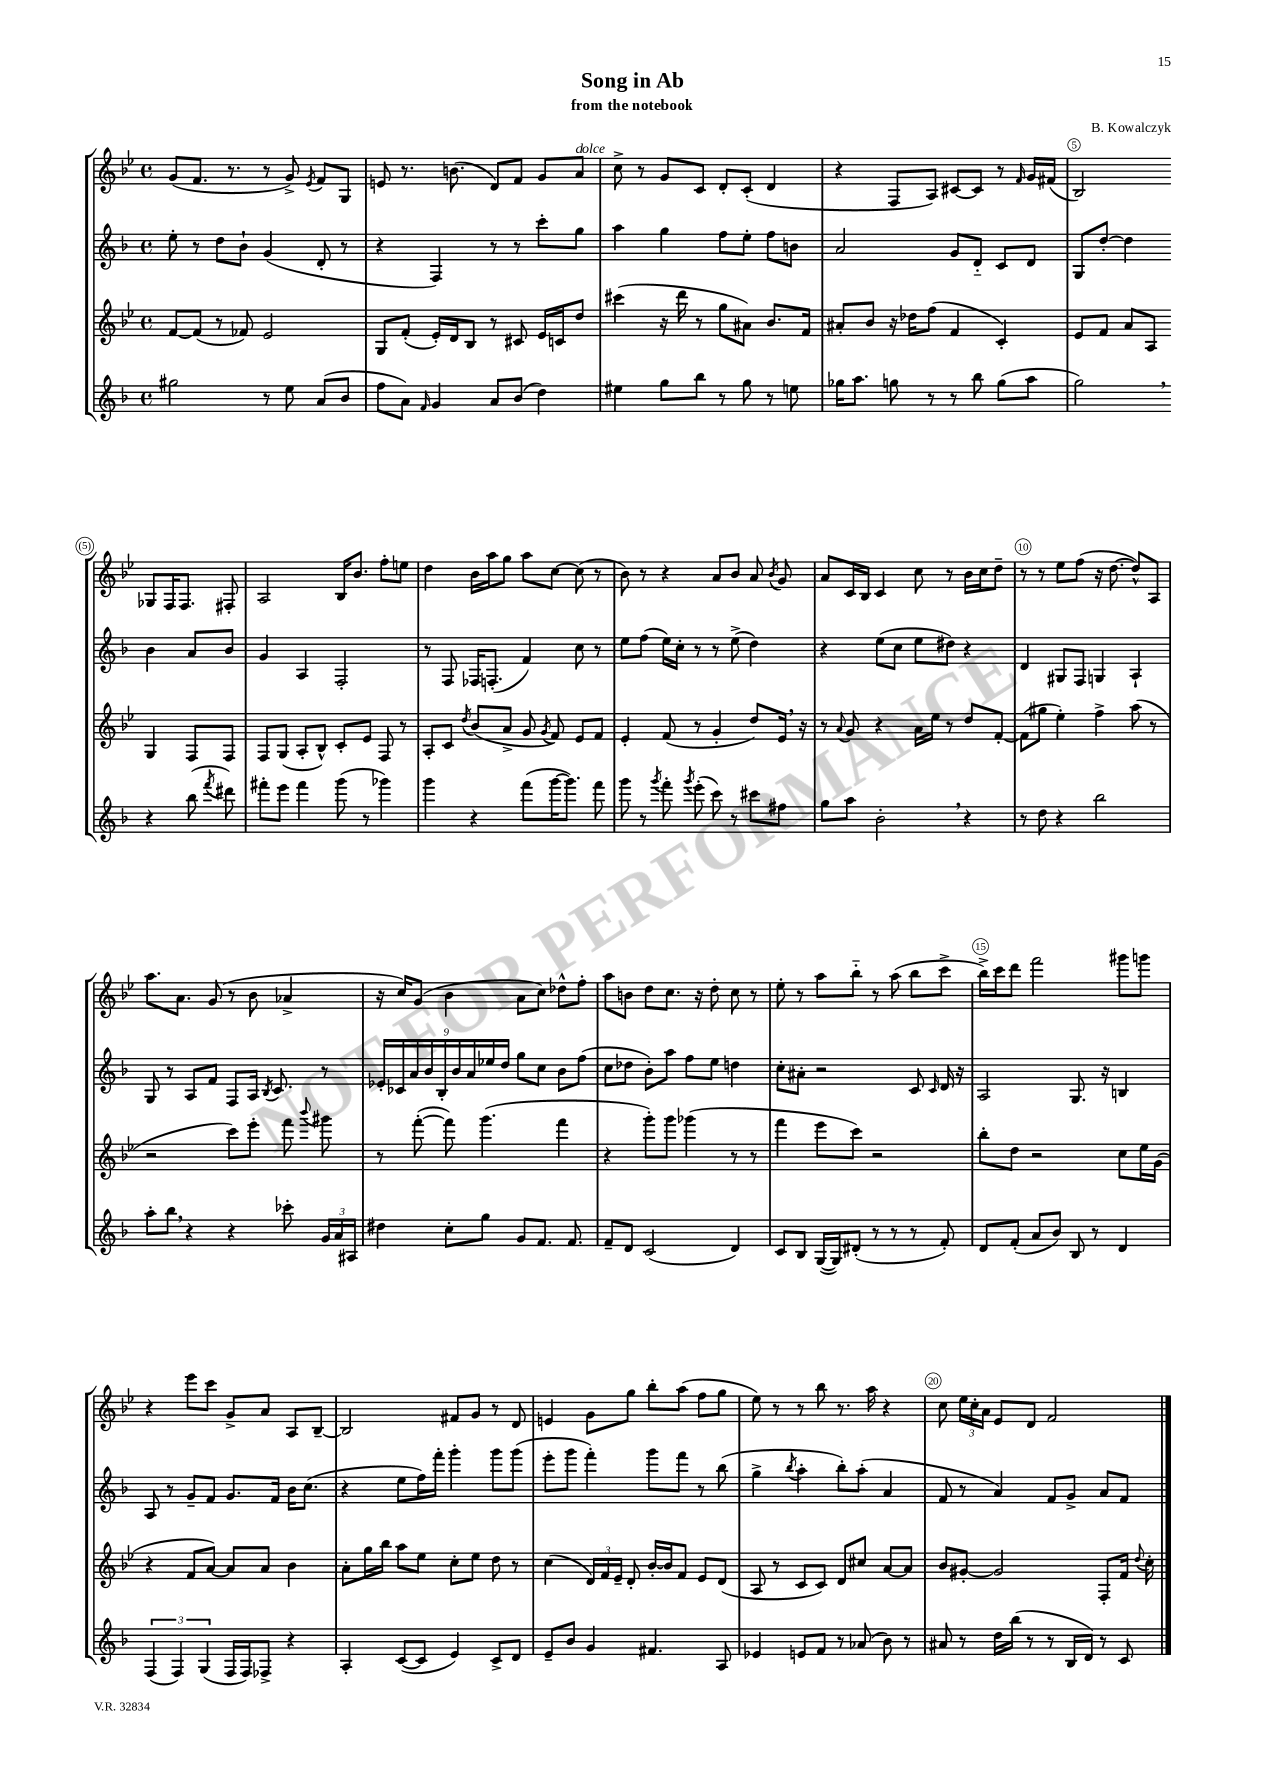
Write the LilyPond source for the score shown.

\header { title = "Song in Ab" composer = "B. Kowalczyk" subtitle = "from the notebook" }
<<
\new StaffGroup <<
\new Staff = "s0" {
    \clef treble \key bes \major \defaultTimeSignature \time 4/4
    \autoBeamOff g'8[( f'8.] r8. r8 g'8->) \acciaccatura { ees'8 } f'8[ g8] |
    e'8 r8. b'8.( d'8[) f'8] g'8[ a'8]^\markup { \italic "dolce" } |
    c''8-> r8 g'8[ c'8] d'8[-. c'8]-.( d'4 |
    r4 f8[ a8]) cis'8[~ cis'8] r8 \grace { f'16 } g'16[ fis'16]( |
    bes2) ges8[ f16 f8.] fis8-. |
    a2 bes16[ bes'8.] f''8[-. e''8] |
    d''4 bes'16[ a''16 g''8] a''8[ c''8]~ c''8( r8 |
    bes'8) r8 r4 a'8[ bes'8] a'8 \acciaccatura { bes'8 } g'8 |
    a'8[ c'16 bes16] c'4 c''8 r8 bes'16[ c''16 d''8]-- |
    r8 r8 ees''8[ f''8]( r16 d''8.~ d''8[-^) a8] |
    a''8.[ a'8.] g'8( r8 bes'8 aes'4-> |
    r16 c''16[) g'8]( bes'4 a'8[ c''8]) des''8[-^ f''8]-. |
    a''8[ b'8] d''8[ c''8.] r16 d''8-. c''8 r8 |
    ees''8-. r8 a''8[ bes''8]-_ r8 a''8( bes''8[ c'''8]-> |
    bes''16[->) c'''16 d'''8] f'''2 gis'''8[ g'''8] |
    r4 ees'''8[ c'''8] g'8[-> a'8] a8[ bes8]~-- |
    bes2 fis'8[ g'8] r8 d'8 |
    e'4 g'8[ g''8] bes''8[-. a''8]( f''8[ g''8] |
    ees''8) r8 r8 bes''8 r8. a''16 r4 |
    c''8 \tuplet 3/2 { ees''16[ c''16-. a'16] } ees'8[ d'8] f'2 \bar "|." |
}
\new Staff = "s1" {
    \clef treble \key f \major \defaultTimeSignature \time 4/4
    \autoBeamOff e''8-. r8 d''8[ bes'8]-! g'4( d'8-. r8 |
    r4 f4) r8 r8 c'''8[-. g''8] |
    a''4 g''4 f''8[ e''8]-. f''8[ b'8] |
    a'2 g'8[ d'8]-_ c'8[ d'8] |
    g8[ d''8]~-. d''4 bes'4 a'8[ bes'8] |
    g'4 a4 f2-. |
    r8 f8 fes16[ f8.]-.( f'4) c''8 r8 |
    e''8[ f''8]( e''16[) c''16]-. r8 r8 e''8->( d''4) |
    r4 e''8[( c''8] e''8[ dis''8]) r4 |
    d'4 gis8[ f8] g4 a4-! |
    g8 r8 a8[ f'8] f8[ a16] \acciaccatura { bes8 } c'8. r8 |
    \tuplet 9/8 { ees'16[-. ces'16 a'16 bes'16 bes16-. bes'16 a'16 ees''16 d''16] } g''8[ c''8] bes'8[ f''8]( |
    c''8[ des''8] bes'8[-.) a''8] f''8[ e''8] d''4 |
    c''8[-. ais'8]-. r2 c'8 \grace { c'16 } d'16 r16 |
    a2 g8. r16 b4 |
    a8 r8 g'8[-- f'8] g'8.[ f'16] bes'16[ c''8.]( |
    r4 e''8[ f''16) f'''16]-. g'''4-. g'''8[ g'''8]( |
    e'''8[-. g'''8] f'''4-.) g'''8[ f'''8] r8 bes''8( |
    g''4-> \acciaccatura { bes''8 } a''4-. bes''8[-.) a''8]-.( a'4 |
    f'8 r8 a'4) f'8[ g'8]-> a'8[ f'8] \bar "|." |
}
\new Staff = "s2" {
    \clef treble \key bes \major \defaultTimeSignature \time 4/4
    \autoBeamOff f'8[~ f'8]( r8 fes'8) ees'2 |
    g8[ f'8]-.( ees'16[-.) d'16 bes8] r8 cis'8 ees'16[ c'16 d''8] |
    cis'''4( r16 d'''16 r8 g''8[ ais'8]) bes'8.[ f'16] |
    ais'8[-. bes'8] r16 des''16[ f''8]( f'4 c'4-.) |
    ees'8[ f'8] a'8[ a8] g4 f8[ f8] |
    f8[ g8]( a8[-. bes8]-^) c'8[-. ees'8] f8 r8 |
    a8[-. c'8] \acciaccatura { d''8 } bes'8[( a'8]-> g'8 \acciaccatura { g'8 } f'8) ees'8[ f'8] |
    ees'4-. f'8( r8 g'4-. d''8[) ees'16] \breathe r16 |
    r8 \appoggiatura { a'8 } g'8 r4 a'16[ ees''16] r8 d''8[ f'8]~-. |
    f'8[( gis''8] ees''4-.) f''4-> a''8( r8 |
    r2 c'''8[) ees'''8]-. f'''8 \appoggiatura { bes'''8 } gis'''8 |
    r8 f'''8~-.( f'''8) g'''4.( f'''4 |
    r4 g'''8[-.) g'''8] ges'''4( r8 r8 |
    f'''4 ees'''8[ c'''8]) r2 |
    bes''8[-. d''8] r2 c''8[ ees''16 g'16]( |
    r4 f'8[ a'8]~) a'8[ a'8] bes'4 |
    a'8[-. g''16 bes''16] a''8[ ees''8] c''8[-. ees''8] d''8 r8 |
    c''4( \tuplet 3/2 { d'16[) f'16 ees'16]-- } d'8-. bes'16[~-. bes'16 f'8] ees'8[ d'8]( |
    a8 r8 c'8[ c'8]) d'8[ cis''8] a'8[~ a'8] |
    bes'8[ gis'8]~-. gis'2 f8[-. f'16] \appoggiatura { d''8 } c''16-. \bar "|." |
}
\new Staff = "s3" {
    \clef treble \key f \major \defaultTimeSignature \time 4/4
    \autoBeamOff gis''2 r8 e''8 a'8[( bes'8] |
    f''8[ a'8]) \grace { f'16 } g'4 a'8[ bes'8]( d''4) |
    eis''4 g''8[ bes''8] r8 g''8 r8 e''8 |
    ges''16[ a''8.] g''8 r8 r8 bes''8 g''8[( a''8] |
    g''2) \breathe r4 bes''8( \acciaccatura { f'''8 } dis'''8) |
    fis'''8[-. e'''8] fis'''4 g'''8( r8 ges'''4) |
    g'''4 r4 f'''8[( g'''16~ g'''8.]) f'''8 |
    g'''8 r8 \acciaccatura { g'''8 } f'''8-. \acciaccatura { g'''8 } e'''8-.( c'''8) r8 cis'''8[ fis''8] |
    g''8[ a''8] bes'2-. \breathe r4 |
    r8 d''8 r4 bes''2 |
    a''8[-. bes''8] \breathe r4 r4 ces'''8-. \tuplet 3/2 { g'16[ a'16 ais16] } |
    dis''4 c''8[-. g''8] g'8[ f'8.] f'8. |
    f'8[-- d'8] c'2( d'4) |
    c'8[ bes8] g16[~( g16) dis'8]-.( r8 r8 r8 f'8-.) |
    d'8[ f'8]-.( a'8[ bes'8]) bes8 r8 d'4 |
    \tuplet 3/2 { f4( f4) g4( } f16[ f16) fes8]-> r4 |
    a4-. c'8[~( c'8] e'4) c'8[-> d'8] |
    e'8[-- bes'8] g'4 fis'4. a8 |
    ees'4 e'8[ f'8] r8 aes'8( bes'8) r8 |
    ais'8 r8 d''16[ bes''16]( r8 r8 bes16[ d'16]) r8 c'8 \bar "|." |
}
>>
>>
\layout { \context { \Score \override BarNumber.break-visibility = ##(#f #t #t) barNumberVisibility = #(every-nth-bar-number-visible 5) \override BarNumber.stencil = #(make-stencil-circler 0.1 0.3 ly:text-interface::print) } }
